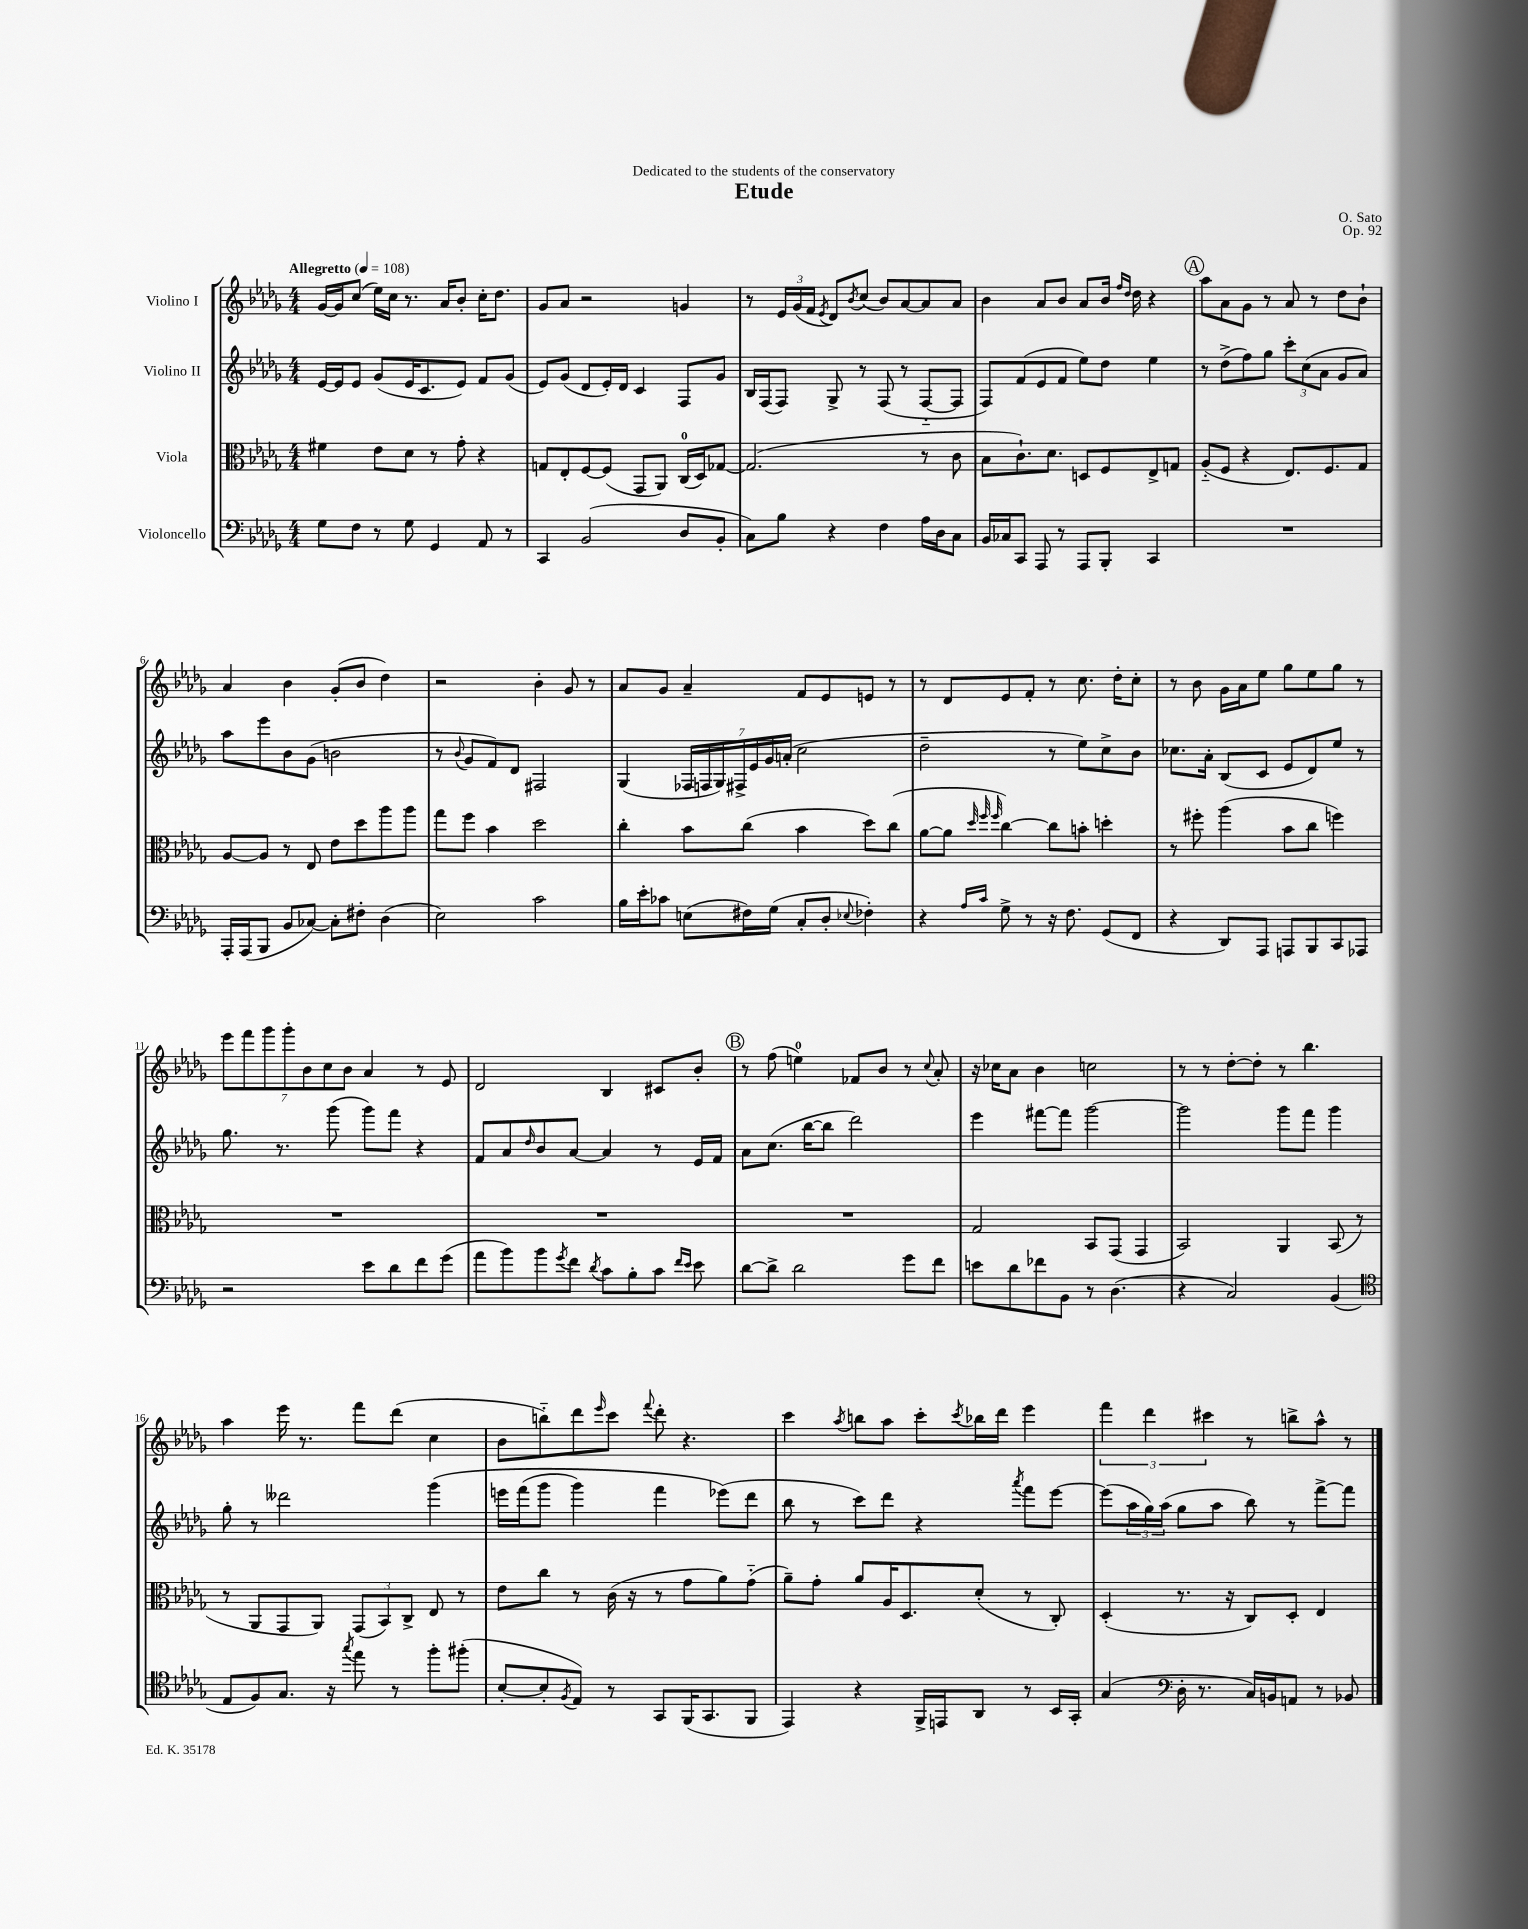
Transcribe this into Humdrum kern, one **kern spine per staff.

**kern	**kern	**kern	**kern
*staff4	*staff3	*staff2	*staff1
*clefF4	*clefC3	*clefG2	*clefG2
*k[b-e-a-d-g-]	*k[b-e-a-d-g-]	*k[b-e-a-d-g-]	*k[b-e-a-d-g-]
*M4/4	*M4/4	*M4/4	*M4/4
*MM108	*MM108	*MM108	*MM108
8G-\L	4f#\	[16e-/LL	[16g-/LL
.	.	16e-/]J	16g-/]J
8F\J	.	8e-/J	(8cc/J
8r	8e-\L	(8g-/L	16ee-\LL)
.	.	.	16cc\JJ
8G-\	8d-\J	16e-/K	8.r
.	.	8.c/	.
4GG-/	8r	.	.
.	.	.	16a-/LK
.	8g-'\	8e-/J)	8b-'/J
8AA-/	4r	8f/L	16cc'\LK
.	.	.	8.dd-\J
8r	.	(8g-/J	.
=	=	=	=
4CC/	8G/L	8e-/L)	8g-/L
.	8E-'/	(8g-/J	8a-/J
(2BB-/	[8F/	8d-/L	2r
.	(8F/]J	16e-'/L)	.
.	.	16d-/JJ	.
.	8GG-/L	4c/	.
.	8AA-/J)	.	.
8D-/L	(16C/LL	8F/L	4g/
.	16D-/J)	.	.
8BB-'/J	[8G-/J	8g-/J	.
=	=	=	=
8C\L)	(2.G-/]	16B-/LL	8r
.	.	(16F/J	.
8B-\J	.	8F/J)	24e-/LL
.	.	.	(24g-/
.	.	.	24f/JJ
.	.	.	8qe-/
4r	.	8G-^/	8d-/L)
.	.	.	8qb-/
.	.	8r	(8cc/J
4F\	.	(8F/	8b-/L)
.	.	8r	[8a-/
16A-\LL	8r	[8F'~/L	8a-/]
16D-\J	.	.	.
8C\J	8c\	8F/]J	8a-/J
=	=	=	=
16BB-/LL	8B-\L	8F/L)	4b-\
16C-/J	.	.	.
8CC/J	8.c`\)	(8f/	.
8AAA-/	.	8e-/	8a-/L
.	8.d-\J	.	.
8r	.	8f/J	8b-/J
8AAA-/L	8D/L	8ee-\L)	8a-/L
8BBB-'/J	8F/	8dd-\J	16b-/Jk
.	.	.	16qqff/LL
.	.	.	16qqdd-/JJ
.	.	.	16dd-\
4CC/	8E-^/	4ee-\	4r
.	8G/J	.	.
=	=	=	=
1r	(8A-'~/L	8r	8aa-\L
.	8F/J	(8dd-^\L	8a-\
.	4r	8ff\)	8g-\J
.	.	8gg-\J	8r
.	8.E-/L)	12ccc'\L	8a-/
.	.	(12cc\	.
.	.	.	8r
.	.	12a-\J	.
.	8.F/	.	.
.	.	8g-/L	8dd-\L
.	8G-/J	8a-/J)	8b-`\J
=	=	=	=
16AAA-'/LL	[8A-/L	8aa-\L	4a-/
(16AAA-/J	.	.	.
8BBB-/J	8A-/]J	8eee-\	.
8BB-/L	8r	8b-\	4b-\
[8C-/J)	8E-/	(8g-\J	.
8C-'\]L	8e-\L	2b\	(8g-'/L
8F#'\J	8dd-\	.	8b-/J
(4D-\	8aa-\	.	4dd-\)
.	8aa-\J	.	.
=	=	=	=
2E-\)	8gg-\L	8r	2r
.	.	8qqb-/	.
.	8ff\J	8g-/L	.
.	4b-\	8f/)	.
.	.	8d-/J	.
2c\	2dd-\	2F#/	4b-'\
.	.	.	8g-/
.	.	.	8r
=	=	=	=
16B-\LL	4cc'\	(4G-/	8a-/L
16e-'\J	.	.	.
8c-\J	.	.	8g-/J
(8E\L	8b-\L	28F-/LL	4a-~/
.	.	28F/	.
.	.	28G-/)	.
.	.	28F#^/	.
16F#\L)	(8cc\J	.	.
.	.	28e-/	.
.	.	28g-/	.
(16G-\JJ	.	.	.
.	.	(28a'/JJ	.
8C'/L	4b-\	2cc\	8f/L
8D-'/J	.	.	8e-/
8qqE-/	.	.	.
4F-'\)	8dd-\L)	.	8e/J
.	(8cc\J	.	8r
=	=	=	=
4r	[8a-\L	2dd-~\	8r
.	8a-\]J	.	8d-/L
.	32qqdd-/	.	.
16qqA-/LL	32qqff/	.	.
16qqc/JJ	32qqff/	.	.
8G-^\	[4cc\)	.	8e-/
8r	.	.	8f'/J
16r	8cc\]L	8r	8r
8.F\	.	.	.
.	8b'\J	8ee-\L)	8.cc\
(8GG-/L	4dd'\	8cc^\	.
.	.	.	16dd-'\LK
8FF/J	.	8b-\J	8cc'\J
=	=	=	=
4r	8r	8.cc-\L	8r
.	8ff#'\	.	8b-\
.	.	16a-'\Jk	.
8DD-/L)	(4aa-\	(8B-/L	16g-\LL
.	.	.	16a-\J
8AAA-/J	.	8c/J	8ee-\J
8AAA/L	8b-\L	8e-/L	8gg-\L
8BBB-/	8cc\J	8d-/)	8ee-\
8CC/	4ff\)	8ee-/J	8gg-\J
8AAA-/J	.	8r	8r
=	=	=	=
2r	1r	8.gg-\	14eee-\L
.	.	.	14fff\
.	.	.	14ggg-\
.	.	8.r	.
.	.	.	14ggg-'\
.	.	.	14b-\
.	.	.	14cc\
.	.	(8ggg-\	.
.	.	.	14b-\J
8e-\L	.	8ggg-\L)	4a-/
8d-\	.	8fff\J	.
8f\	.	4r	8r
(8g-\J	.	.	8e-/
=	=	=	=
8a-\L	1r	8f/L	2d-/
8b-\)	.	8a-/	.
.	.	16qqdd-/	.
8b-\	.	8b-/	.
8qg-/	.	.	.
8f\J	.	[8a-/J	.
8qd-/	.	.	.
8c\L	.	4a-/]	4B-/
8B-'\	.	.	.
8c\J	.	8r	8c#/L
16qqf/LL	.	.	.
16qqe-/JJ	.	.	.
8e-\	.	16e-/LL	8b-'/J
.	.	16f/JJ	.
=	=	=	=
[8d-\L	1r	8a-\L	8r
8d-^\]J	.	(8.cc\J	(8ff\
2d-\	.	.	4ee\)
.	.	[16bb-\LK	.
.	.	8bb-\]J	.
.	.	2ddd-\)	8f-/L
.	.	.	8b-/J
8g-\L	.	.	8r
.	.	.	8qqcc/
8f\J	.	.	8a-'/
=	=	=	=
8e\L	2G-/	4eee-\	16r
.	.	.	16cc-\LK
8d-\	.	.	8a-\J
8f-\	.	[8fff#\L	4b-\
8BB-\J	.	8fff#\]J	.
8r	8BB-/L	[2ggg-\	2cc\
(4.D-\	(8GG-/J	.	.
.	4GG-/	.	.
=	=	=	=
4r	2BB-/)	2ggg-\]	8r
.	.	.	8r
2C/)	.	.	[8dd-'\L
.	.	.	8dd-'\]J
.	4AA-/	8ggg-\L	8r
.	.	8fff\J	4.bb-\
(4BB-/	(8BB-/	4ggg-\	.
.	8r	.	.
=	=	=	=
*clefC4	*	*	*
8E-/L	8r	8gg-'\	4aa-\
8F/)	8AA-/L	8r	.
8.G-/J	8GG-/	2ddd--\	16eee-\
.	.	.	8.r
.	8AA-/J)	.	.
16r	.	.	.
8qgg-/	.	.	.
8ee-\	(12GG-/L	.	8fff\L
.	12BB-/)	.	.
8r	.	.	(8ddd-\J
.	12C^/J	.	.
8ff'\L	8E-/	&(4ggg-\	4cc\
(8ff#'\J	8r	.	.
=	=	=	=
[8B-'/L	8e-\L	16eee\LL	8b-\L
.	.	(16fff\J	.
8B-'/]	8cc\J	8ggg-\J	8bb'~\)
8qF/	.	.	.
8E-/J)	8r	4ggg-\)	8ddd-\
.	.	.	16qqeee-/
8r	(16c\	.	8ccc\J
.	16r	.	.
.	.	.	8qqfff/
8GG-/L	8r	4fff\	8ddd-'\
(16FF/K	8g-\L	.	4.r
8.GG-/	.	.	.
.	8a-\)	(8eee-\L&)	.
8FF/J	(8g-'~\J	8ddd-\J	.
=	=	=	=
4EE-/)	8a-~\L)	8bb-\	4ccc\
.	8g-'\J	8r	.
.	.	.	8qaa-/
4r	8a-/L	8ccc\L)	8bb\L
.	16A-/K	8ddd-\J	8aa-\J
.	8.D-/	.	.
16FF^/LL	.	4r	8ccc'\L
16EE/J	.	.	.
.	.	.	8qccc/
8AA-/J	(8d-'/J	.	16bb-\L
.	.	.	16ddd-\JJ
.	.	8qaaa-/	.
8r	8r	8fff\L	4eee-\
16BB-/LL	8C'/)	[8eee-\J	.
16GG-'/JJ	.	.	.
=	=	=	=
(4G-/	(4D-'/	(8eee-\]L	6fff\
.	.	24aa-\L	.
.	.	24gg-\)	6ddd-\
.	.	(24aa-\JJ	.
*clefF4	*	*	*
16D-'\	8.r	8gg-\L	.
8.r	.	.	.
.	.	.	6ccc#\
.	.	8aa-\J	.
.	16r	.	.
16C/LL)	8C/L)	8bb-\)	8r
16BB/J	.	.	.
8AA/J	8D-'/J	8r	8bb^\L
8r	4E-/	[8fff^\L	8aa-^^\J
8BB-/	.	8fff\]J	8r
==	==	==	==
*-	*-	*-	*-
